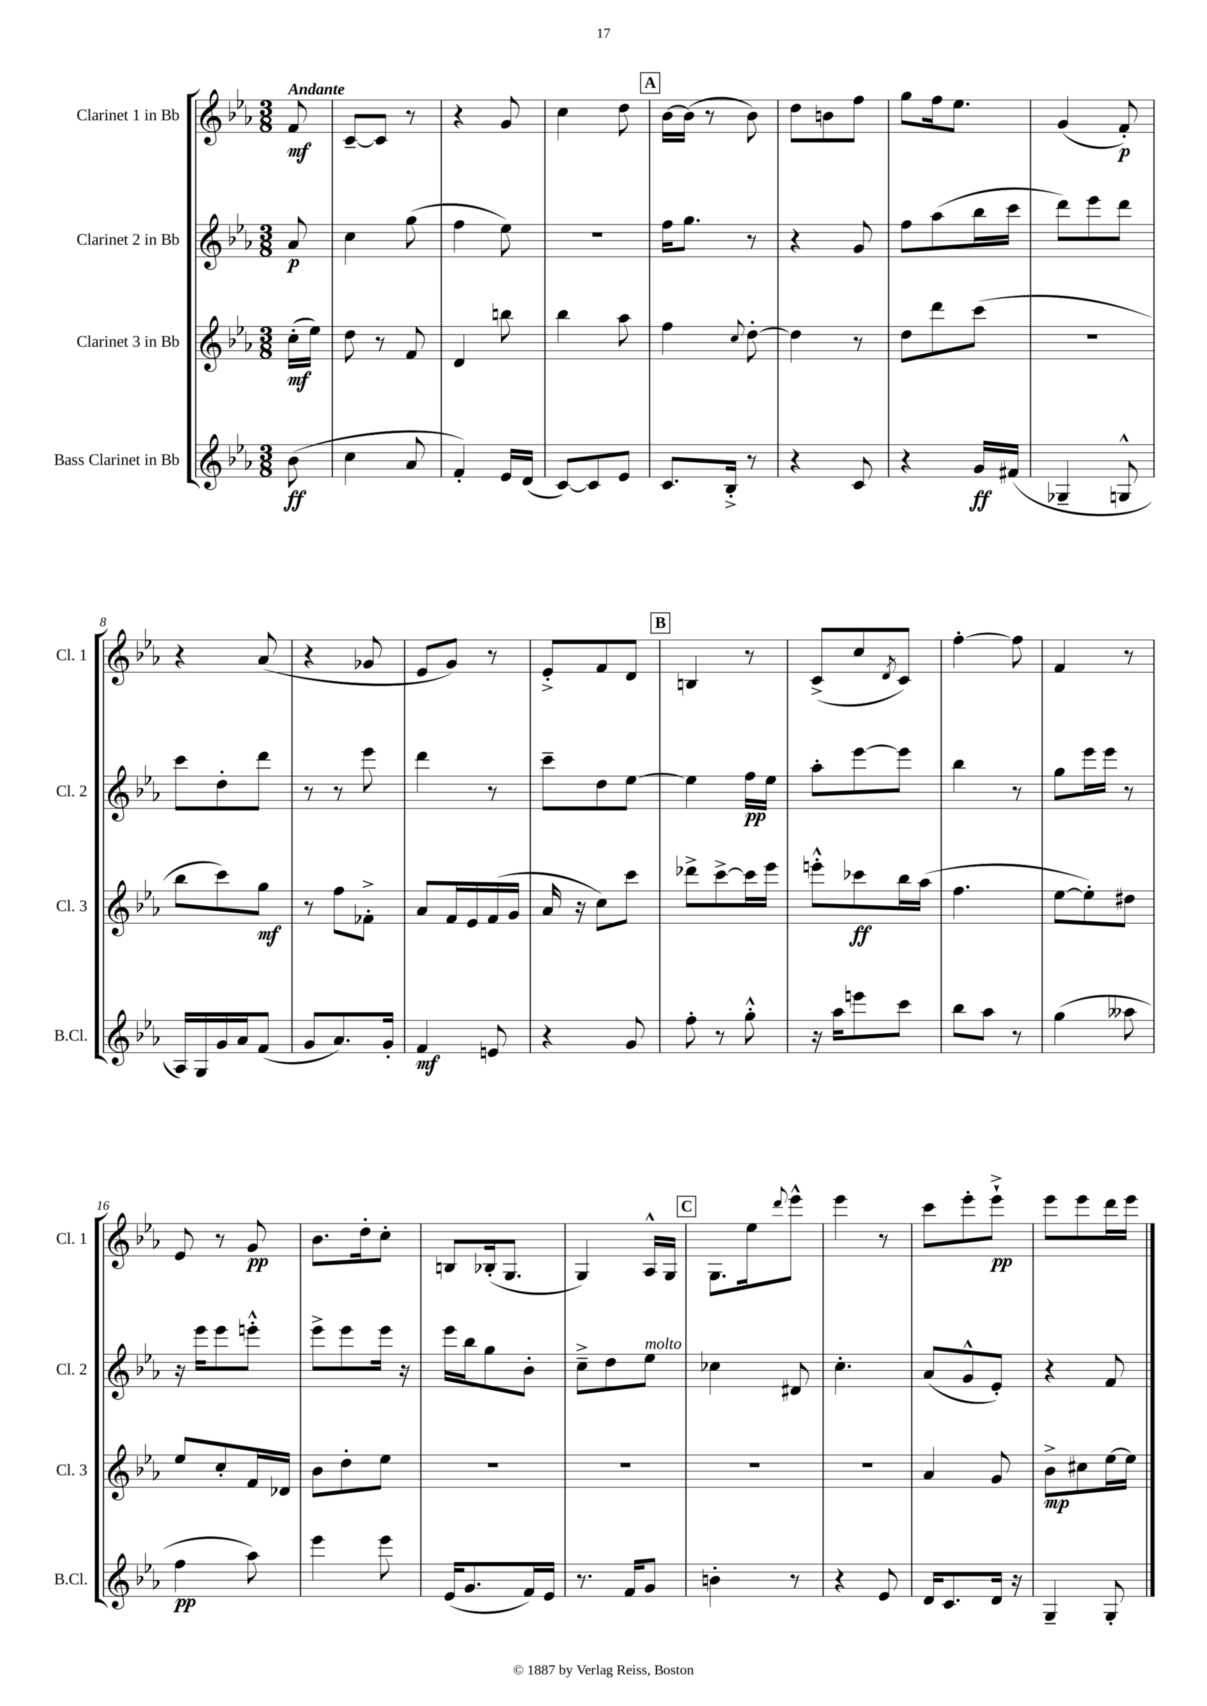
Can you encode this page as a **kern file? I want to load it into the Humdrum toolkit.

**kern	**kern	**kern	**kern
*staff4	*staff3	*staff2	*staff1
*clefG2	*clefG2	*clefG2	*clefG2
*k[b-e-a-]	*k[b-e-a-]	*k[b-e-a-]	*k[b-e-a-]
*M3/8	*M3/8	*M3/8	*M3/8
(8b-	(16cc'	8a-	8f
.	16ee-)	.	.
=	=	=	=
4cc	8dd	4cc	[8c~
.	8r	.	8c]
8a-	8f	(8gg	8r
=	=	=	=
4f')	4d	4ff	4r
16e-	8bb	8ee-)	8g
(16d	.	.	.
=	=	=	=
[8c)	4bb-	4.r	4cc
8c]	.	.	.
8e-	8aa-	.	8dd
=	=	=	=
8.c	4ff	16ff	[16b-
.	.	8.gg	(16b-]
.	.	.	8r
16B-'^	.	.	.
.	8qqcc	.	.
8r	[8dd'	8r	8b-)
=	=	=	=
4r	4dd]	4r	8dd
.	.	.	8b
8c	8r	8g	8ff
=	=	=	=
4r	8dd	8ff	8gg
.	8ddd	(8aa-	16ff
.	.	.	8.ee-
16g	(8ccc	16bb-	.
(16f#	.	16ccc	.
=	=	=	=
4G-~	4.r	8ddd)	(4g
.	.	8eee-	.
8G^^	.	8ddd	8f')
=	=	=	=
16A-)	8bb-	8ccc	4r
16G	.	.	.
16g	8ccc)	8dd'	.
16a-	.	.	.
(8f	8gg	8ddd	(8a-
=	=	=	=
8g	8r	8r	4r
8.a-)	8ff	8r	.
.	8f-'^	8eee-	8g-
16g'	.	.	.
=	=	=	=
4f	8a-	4ddd	8e-
.	16f	.	8g)
.	16e-	.	.
8e	(16f	8r	8r
.	16g	.	.
=	=	=	=
4r	16a-	8ccc~	8e-'^
.	16r	.	.
.	8cc)	8dd	8f
8g	8ccc	[8ee-	8d
=	=	=	=
8ff'	8ddd-^	4ee-]	4B
8r	[8ccc^	.	.
8gg'^^	16ccc]	16ff	8r
.	16eee-	16ee-	.
=	=	=	=
16r	8eee'^^	8aa-'	(8c^
16aa-	.	.	.
8eee	8ccc-	[8eee-	8cc
.	.	.	8qd
8ccc	16bb-	8eee-]	8c)
.	(16aa-	.	.
=	=	=	=
8bb-	4.ff	4bb-	[4ff'
8aa-	.	.	.
8r	.	8r	8ff]
=	=	=	=
(4gg	[8ee-	8gg	4f
.	8ee-'])	16eee-	.
.	.	16eee-	.
8aa--	8dd#	8r	8r
=	=	=	=
4ff	8ee-	16r	8e-
.	.	16eee-	.
.	8cc'	8eee-	8r
8aa-)	16f	8eee'^^	8g
.	16d-	.	.
=	=	=	=
4eee-	8b-	8eee-^	8.b-
.	8dd'	8eee-	.
.	.	.	16dd'
8eee-	8ee-	16eee-	8cc'
.	.	16r	.
=	=	=	=
(16e-	4.r	16eee-	8B
8.g	.	16bb-	.
.	.	8gg	(16B-'
.	.	.	8.G
16f)	.	8b-'	.
16e-	.	.	.
=	=	=	=
8.r	4.r	8cc~^	4G)
.	.	8dd	.
16f	.	.	.
8g	.	8ee-	16A-^^
.	.	.	16G
=	=	=	=
4b'	4.r	4cc-	8.G
.	.	.	16ee-
.	.	.	8qqddd
8r	.	8d#	8eee-^^
=	=	=	=
4r	4.r	4.cc'	4eee-
8e-	.	.	8r
=	=	=	=
16d	4a-	(8a-	8ccc
8.c	.	.	.
.	.	8g^^	8eee-'
16d	8g	8e-')	8eee-`^
16r	.	.	.
=	=	=	=
4G~	8b-^	4r	8eee-
.	8cc#	.	8eee-
8G'	[16ee-	8f	16ddd
.	16ee-]	.	16eee-
==	==	==	==
*-	*-	*-	*-
